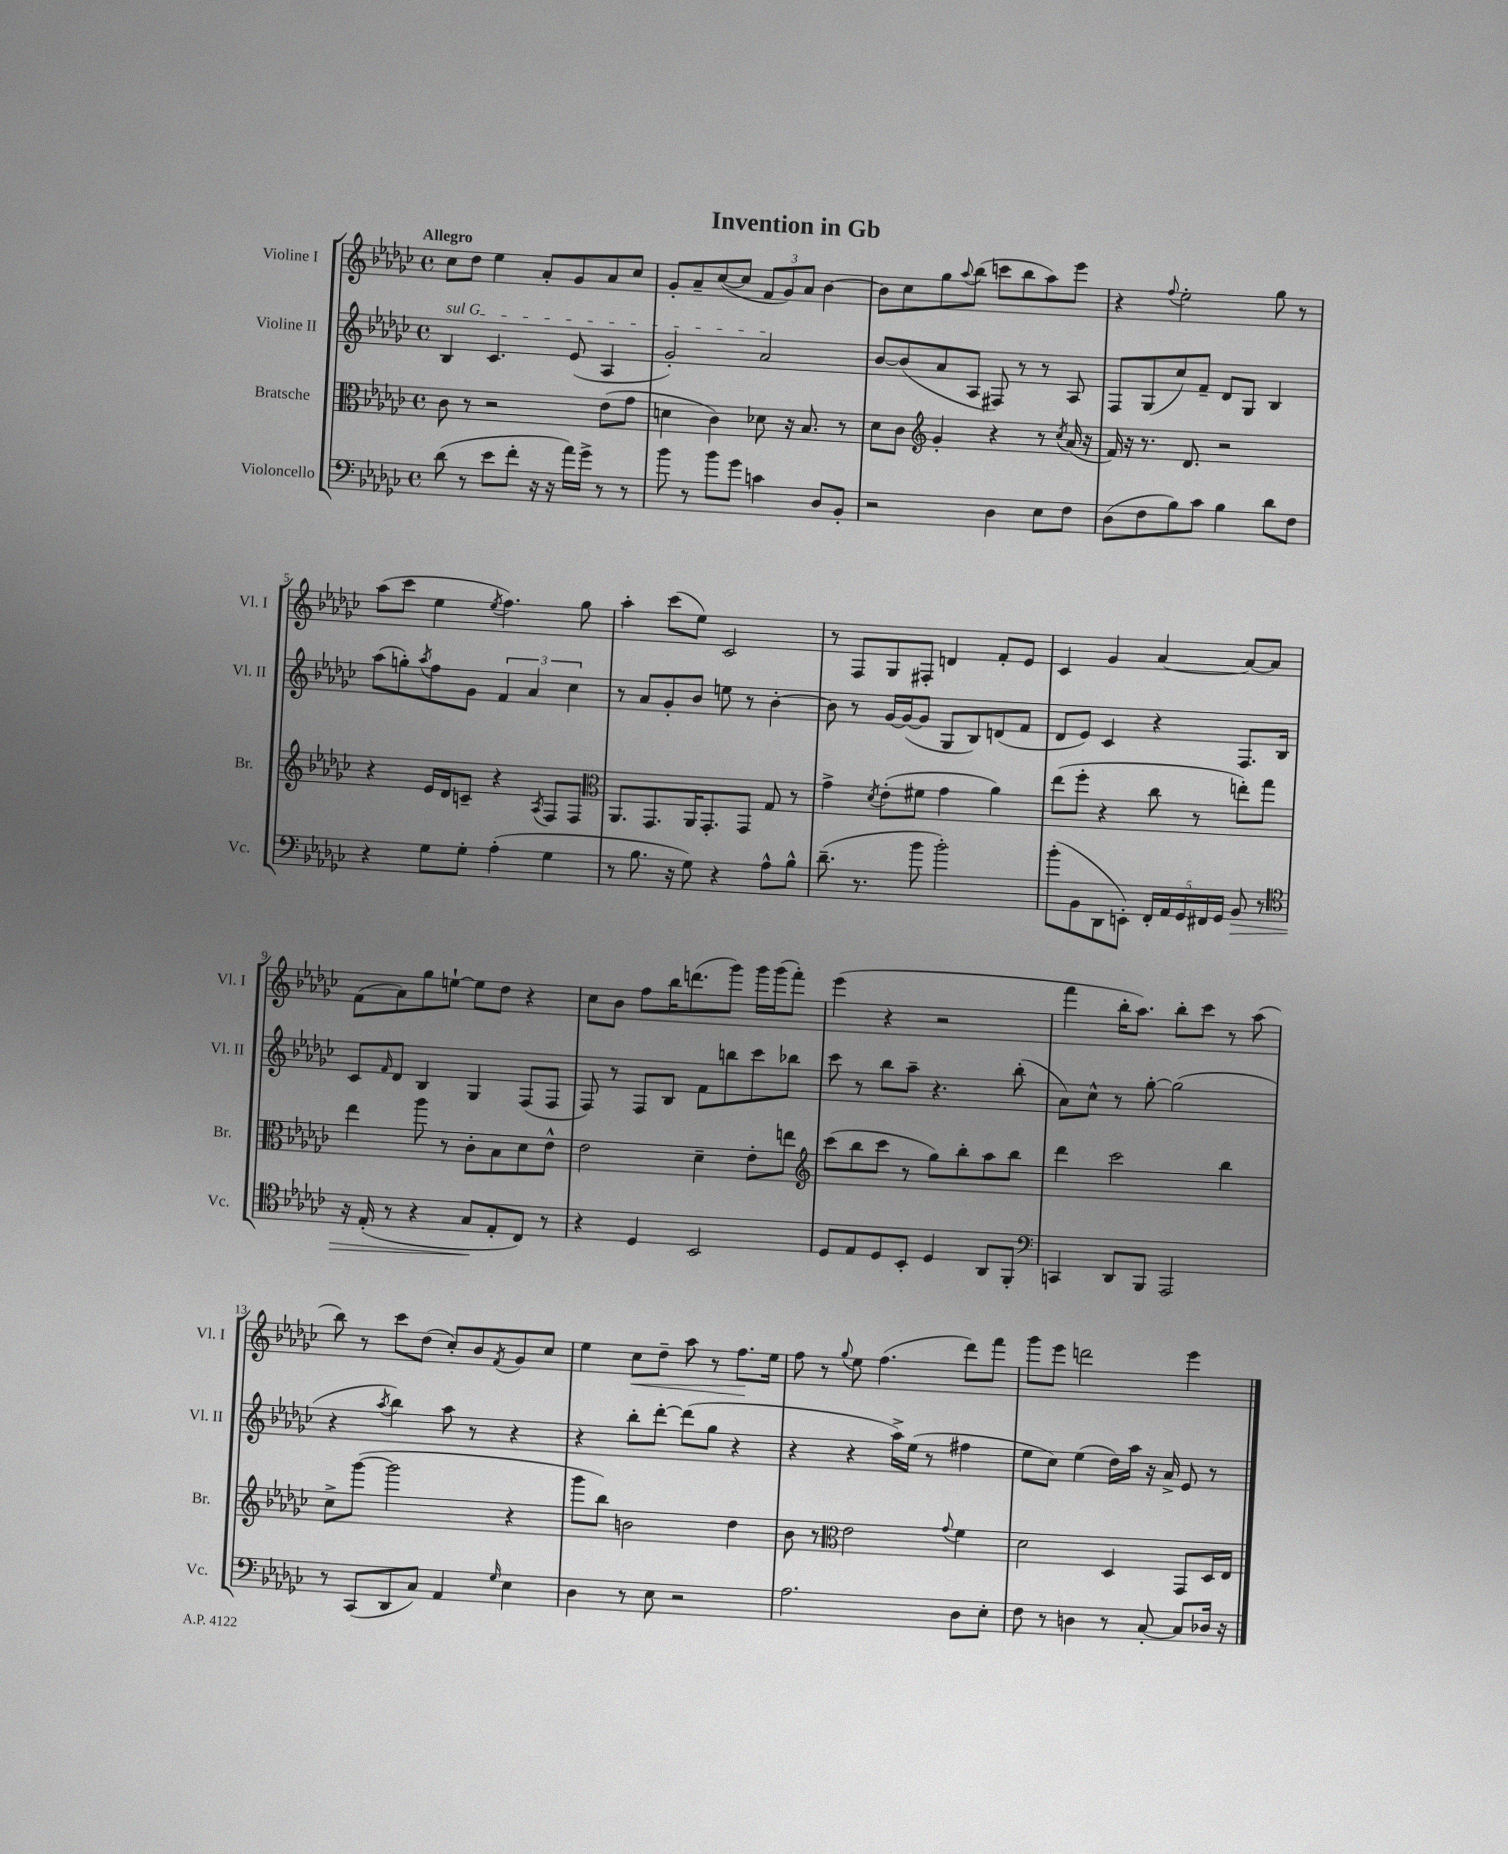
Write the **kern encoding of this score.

**kern	**dynam	**kern	**kern	**kern	**dynam
*part4	*part4	*part3	*part2	*part1	*part1
*staff4	*staff4	*staff3	*staff2	*staff1	*staff1
*I"Violoncello	*	*I"Bratsche	*I"Violine II	*I"Violine I	*
*I'Vc.	*	*I'Br.	*I'Vl. II	*I'Vl. I	*
*clefF4	*	*clefC3	*clefG2	*clefG2	*
*k[b-e-a-d-g-c-]	*	*k[b-e-a-d-g-c-]	*k[b-e-a-d-g-c-]	*k[b-e-a-d-g-c-]	*
*M4/4	*	*M4/4	*M4/4	*M4/4	*
*met(c)	*	*met(c)	*met(c)	*met(c)	*
=1	=1	=1	=1	=1	=1
!	!	!	!	!LO:TX:a:B:t=Allegro	!
!	!	!	!LO:TX:a:i:t=sul G	!	!
(8d-\	.	8c-\	4B-/	8cc-\L	.
8r	.	8r	.	8dd-\J	.
8e-\L	.	2r	4.c-/	4ee-\	.
8f'\J	.	.	.	.	.
16r	.	.	.	8a-'/L	.
16r	.	.	.	.	.
16a-\LL)	.	.	(8e-/	8g-/	.
16g-^\JJ	.	.	.	.	.
8r	.	(8e-\L	4A-/	8a-/	.
8r	.	8g-\J	.	8cc-/J	.
=2	=2	=2	=2	=2	=2
8b-\	.	4dn\	2g-'/)	8g-'/L	.
8r	.	.	.	8a-~/	.
8b-\L	.	4c-\)	.	([8cc-/	.
8g-\J	.	.	.	8cc-/J]	.
4cn\	.	8d-X\	2a-/	12f/L	.
.	.	.	.	12g-/)	.
.	.	16r	.	.	.
.	.	.	.	12a-/J	.
.	.	8.B-/	.	.	.
8D-/L	.	.	.	[4b-\	.
8BB-'/J	.	8r	.	.	.
=3	=3	=3	=3	=3	=3
2r	.	8d-\L	[8b-/L	8b-\L]	.
.	.	8c-\J	(8b-/]	8cc-\	.
*	*	*clefG2	*	*	*
.	.	4g-'/	8a-/	8gg-\	.
.	.	.	.	8qqaa-/	.
.	.	.	8A-/J	(8bb-\J	.
4D-\	.	4r	8F#X/)	8cccn\L	.
.	.	.	8r	8bb-\	.
8E-\L	.	8r	8r	8aa-\)	.
.	.	8qcc-/	.	.	.
8F\J	.	(16a-/	8A-/	8eee-\J	.
.	.	16r	.	.	.
=4	=4	=4	=4	=4	=4
(8D-\L	.	16f/)	8F/L	4r	.
.	.	16r	.	.	.
8F\	.	8.r	(8G-/	.	.
.	.	.	.	8qqff/	.
8B-\)	.	.	8cc-/)	2ee-'\	.
.	.	8.d-/	.	.	.
8c-\J	.	.	8f~/J	.	.
4B-\	.	2r	8d-/L	.	.
.	.	.	8G-/J	.	.
8d-\L	.	.	4B-/	8gg-\	.
8F\J	.	.	.	8r	.
!!LO:LB:g=z
=5	=5	=5	=5	=5	=5
4r	.	4r	(8aa-\L	(8aa-\L	.
.	.	.	8ggn'\)	8ccc-\J	.
.	.	.	8qaa-/	.	.
8G-\L	.	16e-/LL	8ff\	4ee-\	.
.	.	16d-/J	.	.	.
8G-'\J	.	8cn~/J	8g-\J	.	.
.	.	.	.	8qee-/	.
(4A-'\	.	4r	6f/	4.ff\)	.
.	.	.	6a-/	.	.
.	.	8qA-/	.	.	.
4G-\	.	8F/L	.	.	.
.	.	.	6cc-\	.	.
.	.	8F/J	.	8gg-\	.
=6	=6	=6	=6	=6	=6
*	*	*clefC3	*	*	*
8r	.	8.AA-/L	8r	4aa-'\	.
8.B-\	.	.	8a-/L	.	.
.	.	8.GG-/	.	.	.
.	.	.	8g-'/	(8ccc-\L	.
16r	.	.	.	.	.
8G-\)	.	16AA-/K	8b-/J	8ee-\J)	.
.	.	8.GG-'/	.	.	.
4r	.	.	8een\	2c-/	.
.	.	8GG-/J	8r	.	.
8A-^^\L	.	8G-/	[4b-'\	.	.
8B-^^\J	.	8r	.	.	.
=7	=7	=7	=7	=7	=7
(8.d-~\	.	4g-^\	8b-\]	8r	.
.	.	.	8r	8F/L	.
8.r	.	.	.	.	.
.	.	8qd-/	.	.	.
.	.	(8e-'\L	[16g-/LL	8G-/	.
.	.	.	(16g-/J_	.	.
8b-\	.	8f#X\J	8g-/J]	8F#X'/J	.
2b-'\)	.	4g-\	8G-/L	4dn/	.
.	.	.	8B-/)	.	.
.	.	4a-\)	(8dn/	8f'/L	.
.	.	.	8f/J	8e-/J	.
=8	=8	=8	=8	=8	=8
(8b-'\L	.	(8ee-\L	8d-/L	4c-/	.
8BB-\	.	8ff'\J	8e-/J)	.	.
8DD-\	.	4r	4c-/	4g-/	.
8EEn'\J)	.	.	.	.	.
20FF'/LL	.	8cc-\	4r	[4a-/	.
20AA-/	.	.	.	.	.
20GG-/	.	.	.	.	.
.	.	8r	.	.	.
20FF#X/	.	.	.	.	.
20GG-/JJ	.	.	.	.	.
!	!LO:HP:b	!	!	!	!
8BB-/	>	8een'\L)	8.F/L	8a-/L_	.
8r	.	8gg-\J	.	8a-/J]	.
.	.	.	16B-/Jk	.	.
!!LO:LB:g=z
=9	=9	=9	=9	=9	=9
*clefC4	*	*	*	*	*
16r	.	4ee-\	8c-/L	(8f\L	.
(16E-'/	.	.	.	.	.
.	.	.	16qqf/	.	.
8r	.	.	8d-/J	8a-\)	.
4r	.	8aa-\	4B-/	8gg-\	.
.	.	8r	.	[8een`\J	.
8G-/L	.	8c-'\L	4G-/	8ee\L]	.
8E-'/	]	8B-\	.	8dd-\J	.
8C-/J)	.	8d-\	(8F/L	4r	.
8r	.	8e-^^\J	8F/J	.	.
=10	=10	=10	=10	=10	=10
4r	.	2e-\	8F/)	8cc-\L	.
.	.	.	8r	8b-\J	.
4D-/	.	.	8F/L	8ff\L	.
.	.	.	8B-/J	16bb-\K	.
.	.	.	.	(8.dddn\	.
2BB-/	.	4d-~\	8f\L	.	.
.	.	.	8bbn\	8ggg-\J)	.
.	.	8e-'\L	8ccc-\	16ggg-\LL	.
.	.	.	.	(16ggg-\J	.
.	.	8een\J	8bb-X\J	8fff'\J)	.
=11	=11	=11	=11	=11	=11
*	*	*clefG2	*	*	*
8D-/L	.	(8ccc-\L	8ccc-\	(4eee-\	.
8E-/	.	8bb-\	8r	.	.
8D-/	.	8ccc-\J	8bb-\L	4r	.
8BB-'/J	.	8r	8aa-~\J	.	.
4D-/	.	8gg-\L)	4.r	2r	.
.	.	8bb-'\	.	.	.
8AA-/L	.	8aa-\	.	.	.
8FF'/J	.	8bb-\J	(8bb-'\	.	.
=12	=12	=12	=12	=12	=12
*clefF4	*	*	*	*	*
4CCn/	.	4ddd-\	8a-\L)	4fff\	.
.	.	.	8cc-^^\J	.	.
8DD-/L	.	2ccc-\	8r	16bb-'\KL	.
.	.	.	.	8.aa-\J)	.
8BBB-/J	.	.	[8gg-'\	.	.
2AAA-/	.	.	(2gg-\]	8bb-'\L	.
.	.	.	.	8ccc-\J	.
.	.	4bb-\	.	8r	.
.	.	.	.	(8aa-\	.
!!LO:LB:g=z
=13	=13	=13	=13	=13	=13
8r	.	8cc-^\L	4r	8bb-\)	.
(8CC-/L	.	([8ggg-\J	.	8r	.
.	.	.	8qaa-/	.	.
8DD-/	.	2ggg-\]	4bb-\)	8ccc-\L	.
8C-/J)	.	.	.	(8dd-\J	.
4AA-/	.	.	8aa-\	8cc-'/L)	.
.	.	.	8r	8b-/	.
16qqG-/	.	.	.	8qf/	.
4E-\	.	4r	4r	8g-/	.
.	.	.	.	8cc-/J	.
=14	=14	=14	=14	=14	=14
4D-\	.	8ggg-\L	4r	4ee-\	.
.	.	8bb-\J)	.	.	.
!	!	!	!	!	!LO:HP:b
8r	.	2bn\	8bb-'\L	8cc-\L	<
8E-\	.	.	[8ddd-'\J	8dd-~\J	.
2r	.	.	(8ddd-\L]	8aa-\	.
.	.	.	8gg-\J	8r	.
.	.	4dd-\	4r	8.ff\L	.
.	.	.	.	16ee-\Jk	[
=15	=15	=15	=15	=15	=15
2.A-\	.	8b-\	4r	8ff\	.
.	.	8r	.	8r	.
*	*	*clefC3	*	*	*
.	.	.	.	8qqgg-/	.
.	.	2e-\	4r	8ee-\	.
.	.	.	.	(4.ff\	.
.	.	.	16aa-^\LL)	.	.
.	.	.	(16ee-\JJ	.	.
.	.	.	8r	.	.
.	.	8qqg-/	.	.	.
8D-\L	.	4f\	4ff#X\	8ddd-\L)	.
8E-'\J	.	.	.	8fff\J	.
=16	=16	=16	=16	=16	=16
8F\	.	2d-\	8ee-\L	8ggg-\L	.
8r	.	.	8cc-\J)	8eee-\J	.
4Dn\	.	.	(4ee-\	2dddn\	.
8r	.	4D-/	16dd-\LL)	.	.
.	.	.	16aa-\JJ	.	.
[8C-'/	.	.	16r	.	.
.	.	.	16a-^/	.	.
8C-/L]	.	8GG-/L	8e-/	4eee-\	.
16D-X/Jk	.	16D-/L	8r	.	.
16r	.	16E-/JJ	.	.	.
==	==	==	==	==	==
*-	*-	*-	*-	*-	*-
